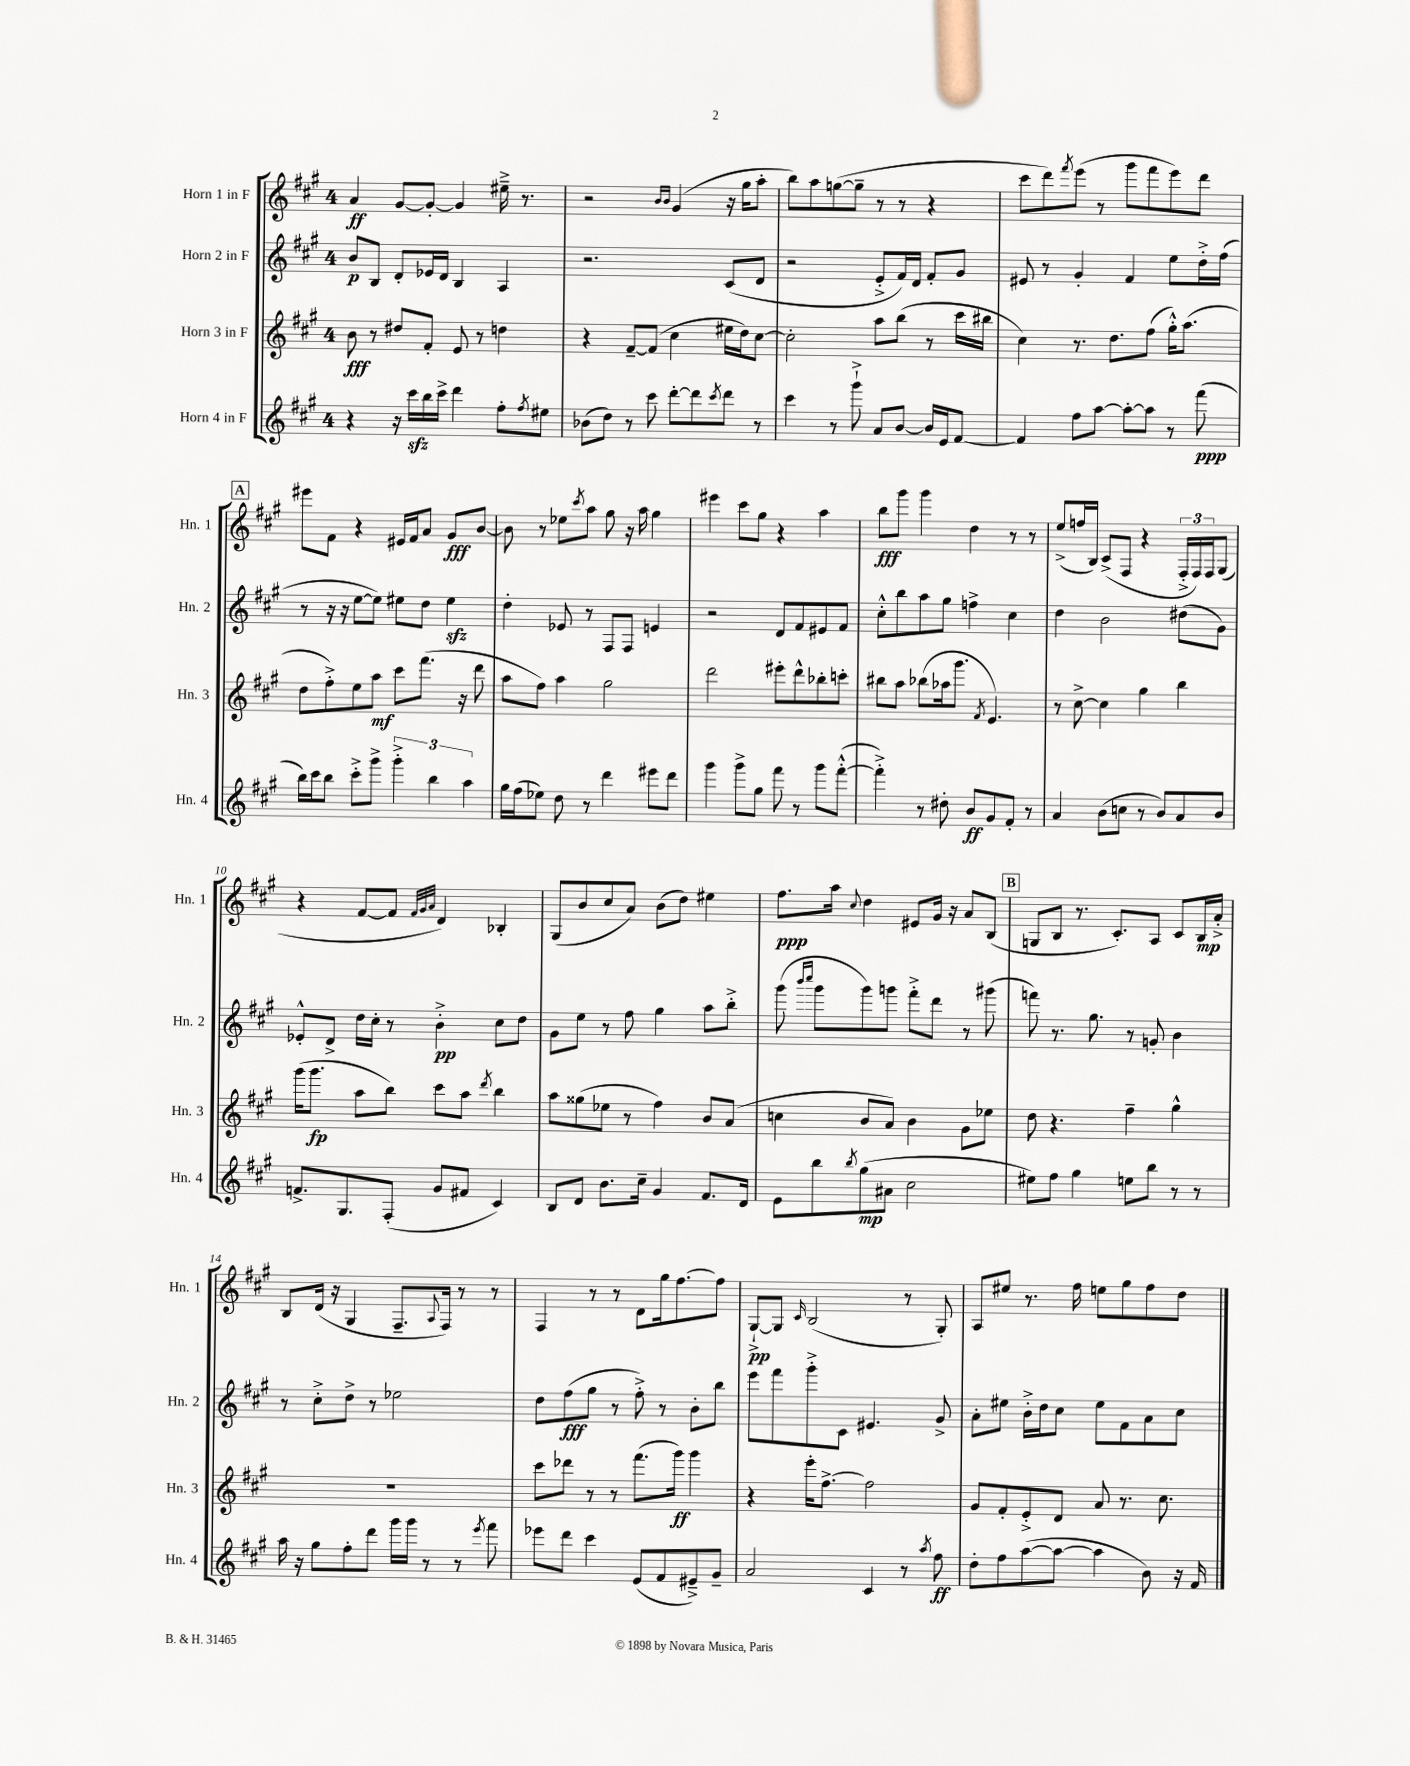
<<
\new StaffGroup <<
\new Staff = "s0" \with { instrumentName = "Horn 1 in F" shortInstrumentName = "Hn. 1" } {
    \clef treble \key a \major \once \override Staff.TimeSignature.style = #'single-digit \time 4/4
    a'4\ff gis'8~ gis'8~-. gis'4 eis''16---> r8. |
    r2 \grace { b'16 b'16 } gis'4( r16 gis''16 a''8-. |
    b''8) a''8 g''8~( g''8-- r8 r8 r4 |
    cis'''8 d'''8) \acciaccatura { fis'''8 } e'''8( r8 gis'''8 fis'''8 e'''8) d'''8 |
    \mark \markup { \box "A" } eis'''8 fis'8 r4 eis'16 fis'16 a'8 gis'8\fff b'8~ |
    b'8 r8 ees''8 \acciaccatura { cis'''8 } a''8 gis''8 r16 a''16 gis''4 |
    eis'''4 cis'''8 gis''8 r4 a''4 |
    b''8\fff gis'''8 gis'''4 d''4 r8 r8 |
    e''8->( f''16 b16) cis'8->( fis8 r4 \tuplet 3/2 { fis16-.-> fis16) fis16 } gis8( |
    r4 fis'8~ fis'8 \grace { fis'32 gis'32 a'32 } d'4) bes4-. |
    gis8( b'8 cis''8 a'8) b'8( d''8) eis''4 |
    fis''8.\ppp a''16 \appoggiatura { cis''8 } d''4 eis'8 gis'16 r16 a'8 b8( |
    \mark \markup { \box "B" } g8 b8 r8. cis'8.-.) a8 cis'8 b16\mp a'16-.-> |
    b8 d'16( r16 gis4 fis8.-- \appoggiatura { a8 } fis16) r8 r8 |
    fis4 r8 r8 d'8 gis''16 fis''8.~ fis''8 |
    gis8~-!->\pp gis8 \grace { cis'16 } b2( r8 gis8-.) |
    a8 eis''8 r8. fis''16 e''8 gis''8 fis''8 d''8 \bar "|." |
}
\new Staff = "s1" \with { instrumentName = "Horn 2 in F" shortInstrumentName = "Hn. 2" } {
    \clef treble \key a \major \once \override Staff.TimeSignature.style = #'single-digit \time 4/4
    b'8\p b8 d'8-. ees'16 d'16 b4 a4 |
    r2. cis'8( d'8 |
    r2 e'8-.-> fis'16) d'16 fis'8-. gis'8 |
    eis'8 r8 gis'4-. fis'4 e''8 d''16-.-> fis''16( |
    \mark \markup { \box "A" } r8 r16 r16 e''8~ e''8) eis''8 d''8 eis''4\sfz |
    d''4-. ees'8 r8 fis8 fis8 e'4 |
    r2 d'8 fis'8 eis'8 fis'8 |
    cis''8-.-^ b''8 a''8 gis''8 f''4-> cis''4 |
    d''4 b'2 dis''8( gis'8) |
    ees'8-.-^ d'8-> d''16 cis''16-. r8 b'4-.->\pp cis''8 d''8 |
    gis'8 e''8 r8 fis''8 gis''4 a''8 b''8-.-> |
    gis'''8( \grace { b'''16 cis''''16 } gis'''8 gis'''8) g'''8 fis'''8-.-> d'''8 r8 gis'''8( |
    \mark \markup { \box "B" } f'''8) r8. gis''8. r8 g'8-. b'4 |
    r8 cis''8-.-> d''8-> r8 ees''2 |
    d''8 fis''8\fff( gis''8 r8 fis''8-.->) r8 b'8-. b''8 |
    e'''8 fis'''8 gis'''8-.-> cis'8 eis'4. gis'8-> |
    a'8-. eis''8 b'16-.-> d''16 cis''8 eis''8 fis'8 a'8 cis''8 \bar "|." |
}
\new Staff = "s2" \with { instrumentName = "Horn 3 in F" shortInstrumentName = "Hn. 3" } {
    \clef treble \key a \major \once \override Staff.TimeSignature.style = #'single-digit \time 4/4
    b'8\fff r8 dis''8 fis'8-. e'8 r8 d''4 |
    r4 fis'8~-- fis'8( cis''4 eis''16 d''16) cis''8~ |
    cis''2-. a''8 b''8( r8 cis'''16 bis''16 |
    cis''4) r8. d''8. fis''8( gis''16-.-^) a''8.( |
    \mark \markup { \box "A" } d''8 fis''8-.->) e''8 a''8\mf cis'''8 fis'''8.( r16 d'''8 |
    a''8 fis''8) a''4 gis''2 |
    d'''2 eis'''8-. d'''8-^ bes''8-. c'''8-. |
    bis''8 a''8 bes''8( aes''16 gis'''8. \acciaccatura { fis'8 } e'4.) |
    r8 cis''8~-> cis''4 gis''4 b''4 |
    gis'''16( gis'''8.\fp a''8 b''8) cis'''8 a''8 \acciaccatura { d'''8 } b''4 |
    a''8 gisis''8( ees''8 r8 fis''4) b'8 a'8( |
    c''4 b'8 a'8) b'4 gis'8 ees''8 |
    \mark \markup { \box "B" } d''8 r4. fis''4-- gis''4-^ |
    R1 |
    cis'''8 des'''8 r8 r8 fis'''8.( gis'''16\ff) gis'''4 |
    r4 e'''16-. fis''8.~-> fis''2 |
    gis'8 fis'8-. e'8-.-> d'8 a'8 r8. cis''8. \bar "|." |
}
\new Staff = "s3" \with { instrumentName = "Horn 4 in F" shortInstrumentName = "Hn. 4" } {
    \clef treble \key a \major \once \override Staff.TimeSignature.style = #'single-digit \time 4/4
    r4 r16 cis'''16\sfz b''16 cis'''16-> d'''4 fis''8-. \acciaccatura { fis''8 } eis''8 |
    bes'8( d''8) r8 cis'''8 d'''8~-. d'''8 \acciaccatura { cis'''8 } d'''8 r8 |
    cis'''4 r8 gis'''8-!-> a'8 b'8~ b'16 e'16 fis'8~ |
    fis'4 fis''8 a''8~ a''8~-. a''8 r8 fis'''8\ppp( |
    \mark \markup { \box "A" } b''16) cis'''16 b''8 cis'''8-.-> gis'''8-> \tuplet 3/2 { gis'''4-.-> b''4 a''4 } |
    gis''16 fis''16( ees''8) d''8 r8 d'''4 eis'''8 d'''8 |
    gis'''4 gis'''8-> gis''8 fis'''8 r8 gis'''8 fis'''8~-.-^( |
    fis'''4-.->) r8 dis''8-. b'8\ff gis'8 fis'8-. r8 |
    a'4 b'8( c''8 r8 b'8) a'8 b'8 |
    f'8.-> gis8. fis8-.( gis'8 fis'8 cis'4) |
    b8 d'8 b'8. cis''16-- gis'4 fis'8. d'16 |
    e'8 b''8 \acciaccatura { b''8 } gis''8\mp( ais'8 cis''2 |
    \mark \markup { \box "B" } eis''8) fis''8 gis''4 e''8 b''8 r8 r8 |
    a''16 r16 gis''8 fis''8-. d'''8 gis'''16 gis'''16 r8 r8 \acciaccatura { e'''8 } fis'''8 |
    ees'''8 d'''8 cis'''4 e'8( fis'8 eis'8--->) gis'8-- |
    a'2 cis'4 r8 \acciaccatura { a''8 } fis''8\ff |
    d''8-. fis''8 a''8~( a''8~ a''4 b'8) r16 fis'16 \bar "|." |
}
>>
>>
